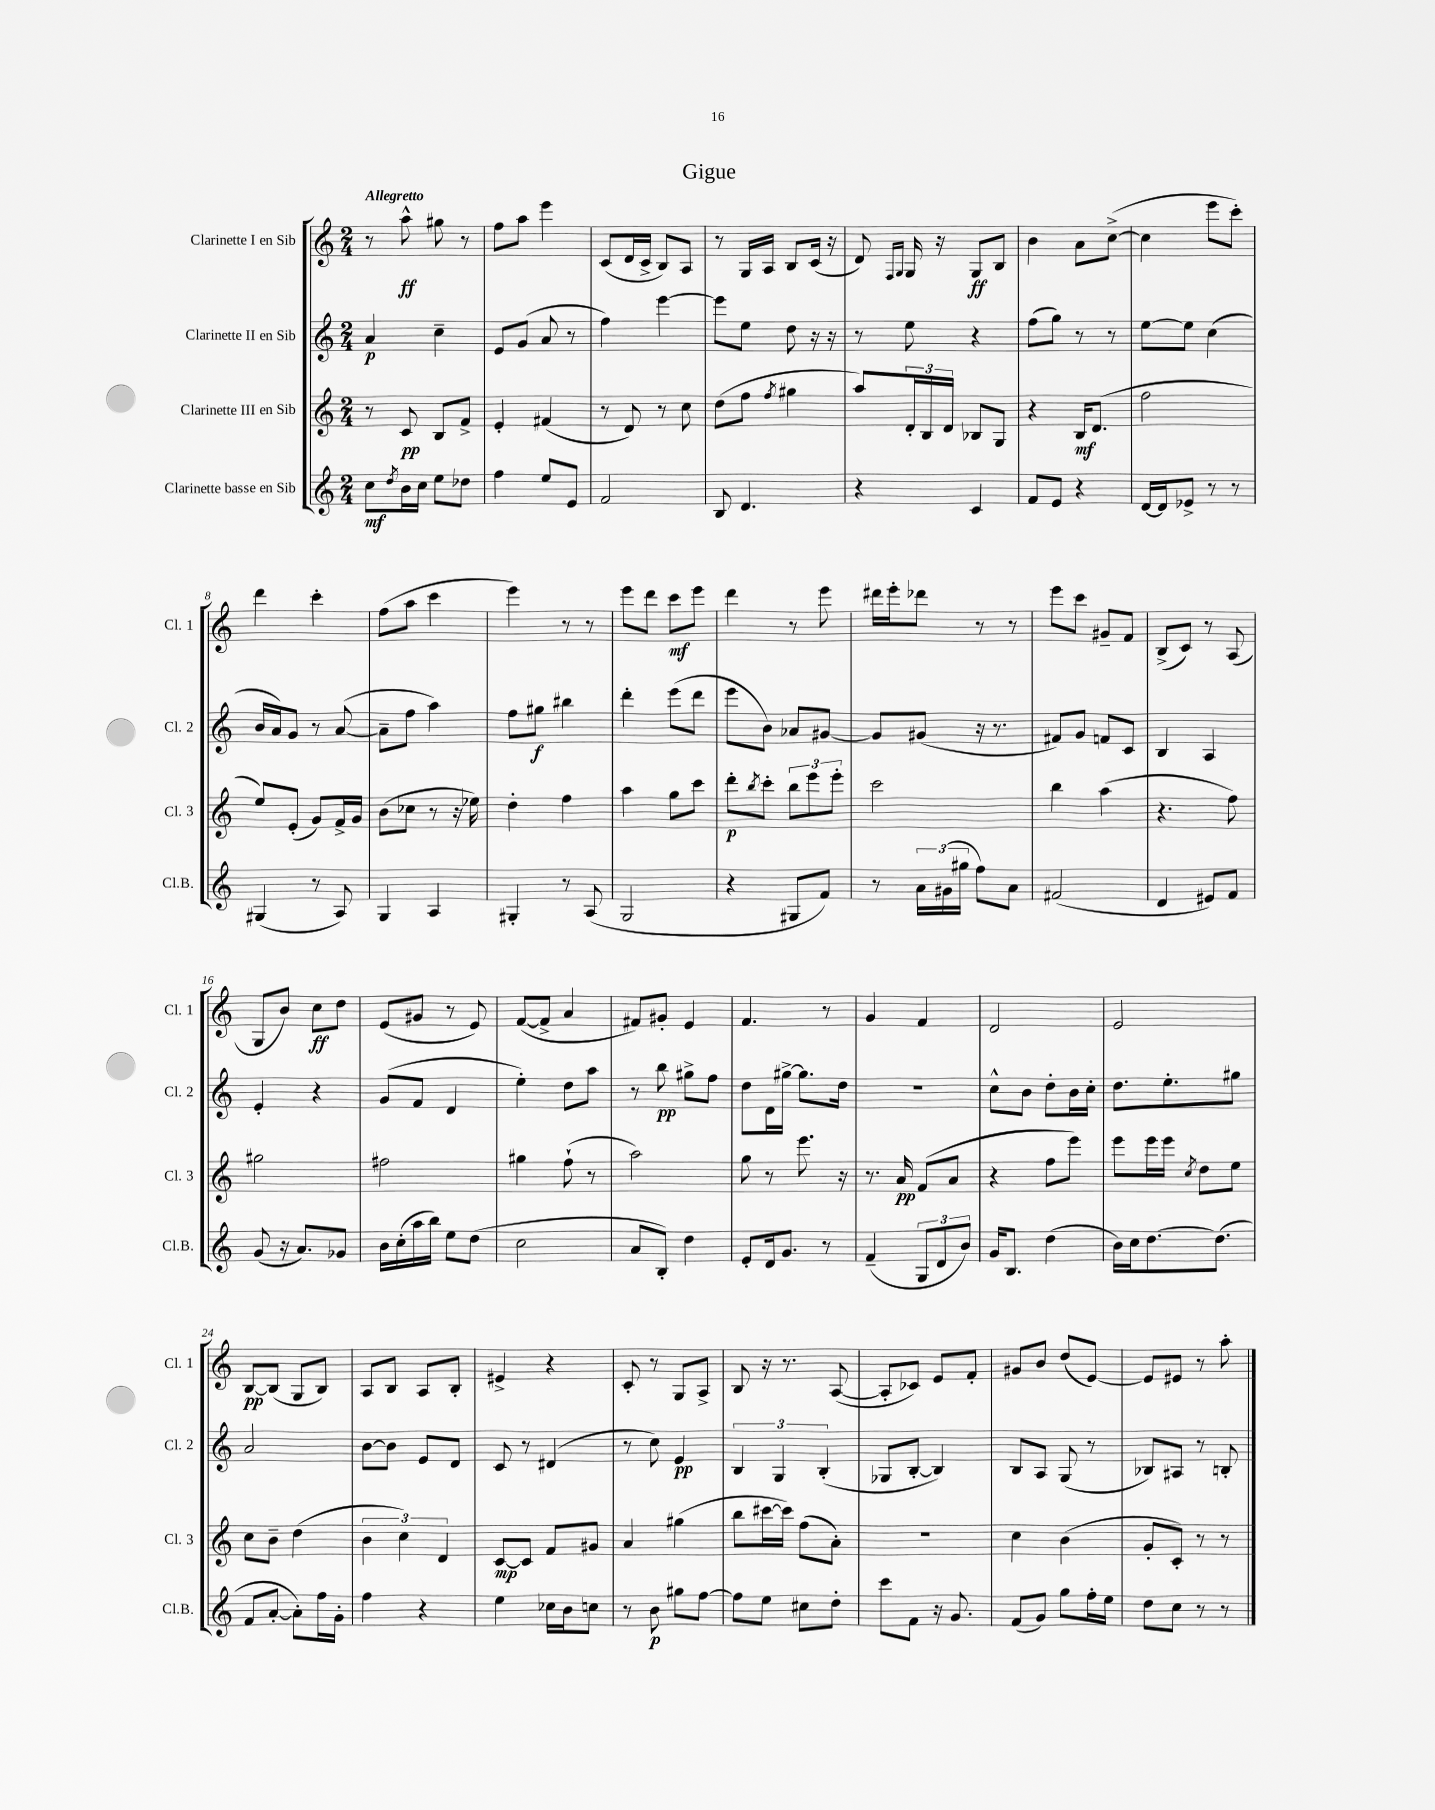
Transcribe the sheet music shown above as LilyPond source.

\header { title = "Gigue" }
<<
\new StaffGroup <<
\new Staff = "s0" \with { instrumentName = "Clarinette I en Sib" shortInstrumentName = "Cl. 1" } {
    \clef treble \key c \major \numericTimeSignature \time 2/4 \tempo "Allegretto"
    r8 a''8-^\ff gis''8 r8 |
    f''8 a''8 e'''4 |
    c'8( d'16 c'16-> b8) a8 |
    r8 g16 a16 b8 c'16( r16 |
    d'8) \grace { f16 g16 } g16 r16 g8\ff b8 |
    b'4 a'8 c''8~->( |
    c''4 e'''8 c'''8-.) |
    d'''4 c'''4-. |
    f''8( a''8 c'''4 |
    e'''4) r8 r8 |
    e'''8 d'''8 c'''8\mf e'''8 |
    d'''4 r8 e'''8 |
    dis'''16 e'''16-. des'''8 r8 r8 |
    e'''8 c'''8 gis'8-- f'8 |
    b8->( c'8) r8 a8( |
    g8 b'8) c''8\ff d''8 |
    e'8( gis'8 r8 e'8) |
    f'8~( f'8-> a'4 |
    fis'8) gis'8-. e'4 |
    f'4. r8 |
    g'4 f'4 |
    d'2 |
    e'2 |
    b8~\pp b8( g8 b8) |
    a8 b8 a8 b8-. |
    eis'4-> r4 |
    c'8-. r8 g8 a8-> |
    b8 r16 r8. a8~( |
    a8-. ces'8) e'8 f'8-. |
    gis'8 b'8 d''8( e'8~) |
    e'8 eis'8 r8 a''8-. \bar "|." |
}
\new Staff = "s1" \with { instrumentName = "Clarinette II en Sib" shortInstrumentName = "Cl. 2" } {
    \clef treble \key c \major \numericTimeSignature \time 2/4
    a'4\p c''4-- |
    e'8 g'8( a'8 r8 |
    f''4) e'''4~ |
    e'''8 e''8 d''8 r16 r16 |
    r8 e''8 r4 |
    f''8( g''8) r8 r8 |
    e''8~ e''8 c''4( |
    b'16 a'16) g'8 r8 a'8~( |
    a'8-- f''8 a''4) |
    f''8 gis''8\f bis''4 |
    d'''4-. e'''8( d'''8 |
    e'''8 b'8) aes'8 gis'8~ |
    gis'8 gis'8( r16 r8. |
    fis'8) g'8 f'8 c'8 |
    b4 a4 |
    e'4-. r4 |
    g'8( f'8 d'4 |
    e''4-.) d''8 a''8 |
    r8 b''8\pp gis''8-> f''8 |
    d''8 d'16 gis''16~-> gis''8. d''16 |
    R2 |
    c''8-^ b'8 d''8-. b'16 c''16-. |
    d''8. e''8.-. gis''8 |
    a'2 |
    b'8~ b'8 e'8 d'8 |
    c'8 r8 dis'4( |
    r8 c''8) e'4\pp |
    \tuplet 3/2 { b4 g4 b4-.( } |
    ges8 b8~-. b4) |
    b8 a8 g8( r8 |
    bes8) ais8 r8 b8-. \bar "|." |
}
\new Staff = "s2" \with { instrumentName = "Clarinette III en Sib" shortInstrumentName = "Cl. 3" } {
    \clef treble \key c \major \numericTimeSignature \time 2/4
    r8 c'8\pp b8 f'8-> |
    e'4-. fis'4( |
    r8 d'8) r8 c''8 |
    d''8( f''8 \acciaccatura { f''8 } gis''4 |
    a''8) \tuplet 3/2 { d'16-. b16 d'16 } bes8 g8 |
    r4 b16\mf d'8.( |
    f''2 |
    e''8) e'8-.( g'8) f'16-> g'16 |
    b'8( ces''8 r8 r16 ees''16) |
    d''4-. f''4 |
    a''4 g''8 c'''8 |
    d'''8-.\p \acciaccatura { b''8 } c'''8-. \tuplet 3/2 { b''8 e'''8 e'''8-. } |
    c'''2 |
    b''4 a''4( |
    r4. f''8) |
    gis''2 |
    fis''2 |
    gis''4 f''8-!( r8 |
    a''2) |
    g''8 r8 e'''8. r16 |
    r8. a'16\pp f'8( a'8 |
    r4 f''8 e'''8) |
    e'''8 e'''16 e'''16 \acciaccatura { c''8 } d''8 e''8 |
    c''8 b'8-- d''4( |
    \tuplet 3/2 { b'4 c''4) d'4 } |
    c'8~\mp c'8 f'8 gis'8 |
    a'4 gis''4( |
    b''8 cis'''16~ cis'''16) f''8( a'8-.) |
    R2 |
    c''4 b'4( |
    g'8-. c'8-.) r8 r8 \bar "|." |
}
\new Staff = "s3" \with { instrumentName = "Clarinette basse en Sib" shortInstrumentName = "Cl.B." } {
    \clef treble \key c \major \numericTimeSignature \time 2/4
    c''8\mf \acciaccatura { d''8 } b'16 c''16 e''8 des''8 |
    f''4 e''8 e'8 |
    f'2 |
    b8 d'4. |
    r4 c'4 |
    f'8 e'8 r4 |
    d'16~ d'16 ees'8-> r8 r8 |
    gis4( r8 a8) |
    g4 a4 |
    gis4-. r8 a8( |
    g2 |
    r4 gis8 f'8) |
    r8 \tuplet 3/2 { a'16 gis'16( gis''16 } f''8) a'8 |
    fis'2( |
    d'4 eis'8) f'8 |
    g'8( r16 a'8.) ges'8 |
    b'16 c''16-.( a''16 b''16) e''8 d''8( |
    c''2 |
    a'8 b8-.) d''4 |
    e'8-. d'16 g'8. r8 |
    f'4--( \tuplet 3/2 { g8 d'8 b'8) } |
    g'16 b8. d''4( |
    b'16) c''16 d''8.~ d''8.( |
    f'8 a'8~-. a'8-.) f''16 g'16-. |
    f''4 r4 |
    e''4 ces''16 b'16 c''8 |
    r8 b'8\p gis''8 f''8~ |
    f''8 e''8 cis''8 d''8-. |
    c'''8 f'8 r16 g'8. |
    f'8( g'8) g''8 f''16-. e''16 |
    d''8 c''8 r8 r8 \bar "|." |
}
>>
>>
